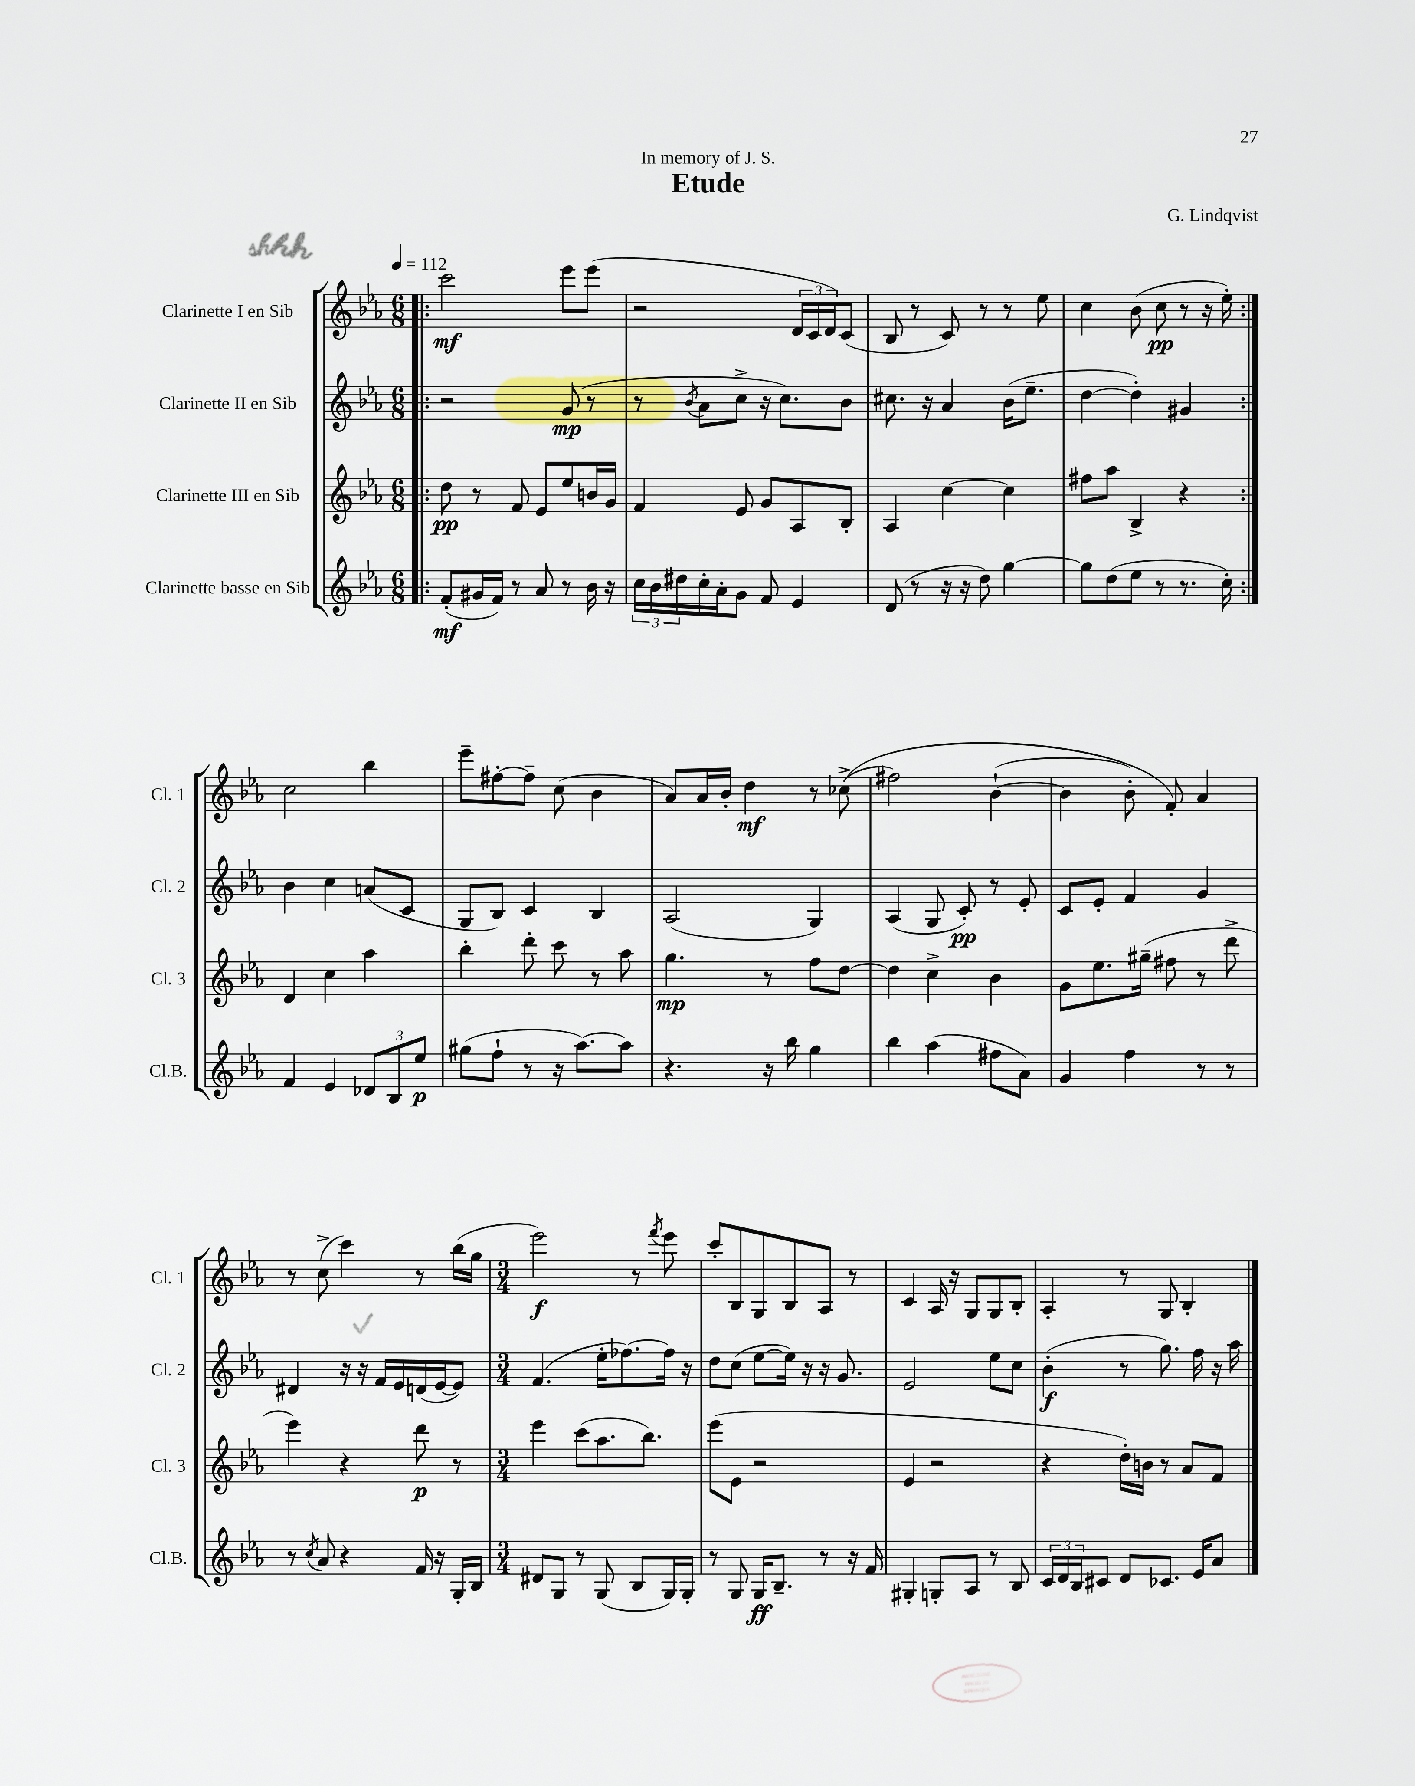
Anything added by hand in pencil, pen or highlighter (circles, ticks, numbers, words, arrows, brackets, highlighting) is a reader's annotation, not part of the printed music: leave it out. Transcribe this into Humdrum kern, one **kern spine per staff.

**kern	**kern	**kern	**kern
*staff4	*staff3	*staff2	*staff1
*clefG2	*clefG2	*clefG2	*clefG2
*k[b-e-a-]	*k[b-e-a-]	*k[b-e-a-]	*k[b-e-a-]
*M6/8	*M6/8	*M6/8	*M6/8
*MM112	*MM112	*MM112	*MM112
=!|:	=!|:	=!|:	=!|:
(8f'	8dd	2r	2ccc
16g#	8r	.	.
16f)	.	.	.
8r	8f	.	.
8a-	8e-	.	.
8r	8ee-	(8g	8eee-
16b-	16b	8r	(8eee-
16r	16g	.	.
=	=	=	=
24cc	4f	8r	2r
24b-	.	.	.
24dd#	.	.	.
.	.	8qb-	.
16cc'	.	8a-	.
16a-'	.	.	.
8g	8e-	8cc^	.
8f	8g	16r	.
.	.	8.cc)	.
4e-	8A-	.	24d
.	.	.	24c
.	.	.	24d)
.	8B-'	8b-	(8c
=	=	=	=
(8d	4A-	8.cc#	8B-
8r	.	.	8r
.	.	16r	.
16r	[4cc	4a-	8c)
16r	.	.	.
8dd)	.	.	8r
[4gg	4cc]	(16b-	8r
.	.	8.ee-~	.
.	.	.	8ee-
=	=	=	=
8gg]	8ff#	[4dd	4cc
(8dd	8aa-	.	.
8ee-	4B-^	4dd'])	(8b-
8r	.	.	8cc
8.r	4r	4g#	8r
.	.	.	16r
16cc')	.	.	16ee-')
=:|!	=:|!	=:|!	=:|!
4f	4d	4b-	2cc
4e-	4cc	4cc	.
12d-	4aa-	(8a	4bb-
12B-	.	.	.
.	.	8c	.
12ee-	.	.	.
=	=	=	=
(8gg#	4bb-'	8G	8eee-~
8ff`	.	8B-)	[8ff#'
8r	8ddd'	4c	8ff#~]
16r	8ccc	.	(8cc
[8.aa-)	.	.	.
.	8r	4B-	4b-
8aa-]	8aa-	.	.
=	=	=	=
4.r	4.gg	(2A-	8a-)
.	.	.	16a-
.	.	.	16b-'
.	.	.	4dd
16r	8r	.	.
16bb-	.	.	.
4gg	8ff	4G)	8r
.	[8dd	.	&((8cc-^
=	=	=	=
4bb-	4dd]	(4A-	2ff#)
(4aa-	4cc^	8G	.
.	.	8c')	.
8ff#	4b-	8r	([4b-`
8a-)	.	8e-'	.
=	=	=	=
4g	8g	8c	4b-]
.	8.ee-	8e-'	.
4ff	.	4f	8b-')
.	(16gg#~	.	.
.	8ff#	.	8f'&)
8r	8r	4g	4a-
8r	8ddd^	.	.
=	=	=	=
8r	4eee-)	4d#	8r
8qcc	.	.	.
8a-	.	.	(8cc^
4r	4r	16r	4ccc)
.	.	16r	.
.	.	16f	.
.	.	16e-	.
16f	8ddd	(16d	8r
16r	.	[16e-	.
16G'	8r	8e-])	(16bb-
16B-	.	.	16gg
=	=	=	=
*M3/4	*M3/4	*M3/4	*M3/4
8d#	4eee-	(4.f	2eee-)
8G	.	.	.
8r	(8ccc	.	.
(8G	8.aa-	16ee-'	.
.	.	[8.ff-)	.
8B-	.	.	8r
.	8.bb-)	.	.
.	.	.	8qfff
16G)	.	16ff-]	8eee-
16G'	.	16r	.
=	=	=	=
8r	(8eee-	8dd	8ccc'
8G	8e-	(8cc	8B-
16G	2r	[8ee-	8G
8.B-~	.	.	.
.	.	16ee-])	8B-
.	.	16r	.
8r	.	16r	8A-
.	.	8.g	.
16r	.	.	8r
16f	.	.	.
=	=	=	=
4G#'	4e-	2e-	4c
8G'	2r	.	16A-
.	.	.	16r
8A-	.	.	8G
8r	.	8ee-	8G
8B-	.	8cc	8B-'
=	=	=	=
24c	4r	(4b-'	4A-'
24d	.	.	.
24B-	.	.	.
8c#	.	.	.
8d	16dd')	8r	8r
.	16b	.	.
8.c-	8r	8.gg)	8G
.	8a-	.	4B-'
16e-	.	16ff	.
8a-	8f	16r	.
.	.	16aa-	.
==	==	==	==
*-	*-	*-	*-
